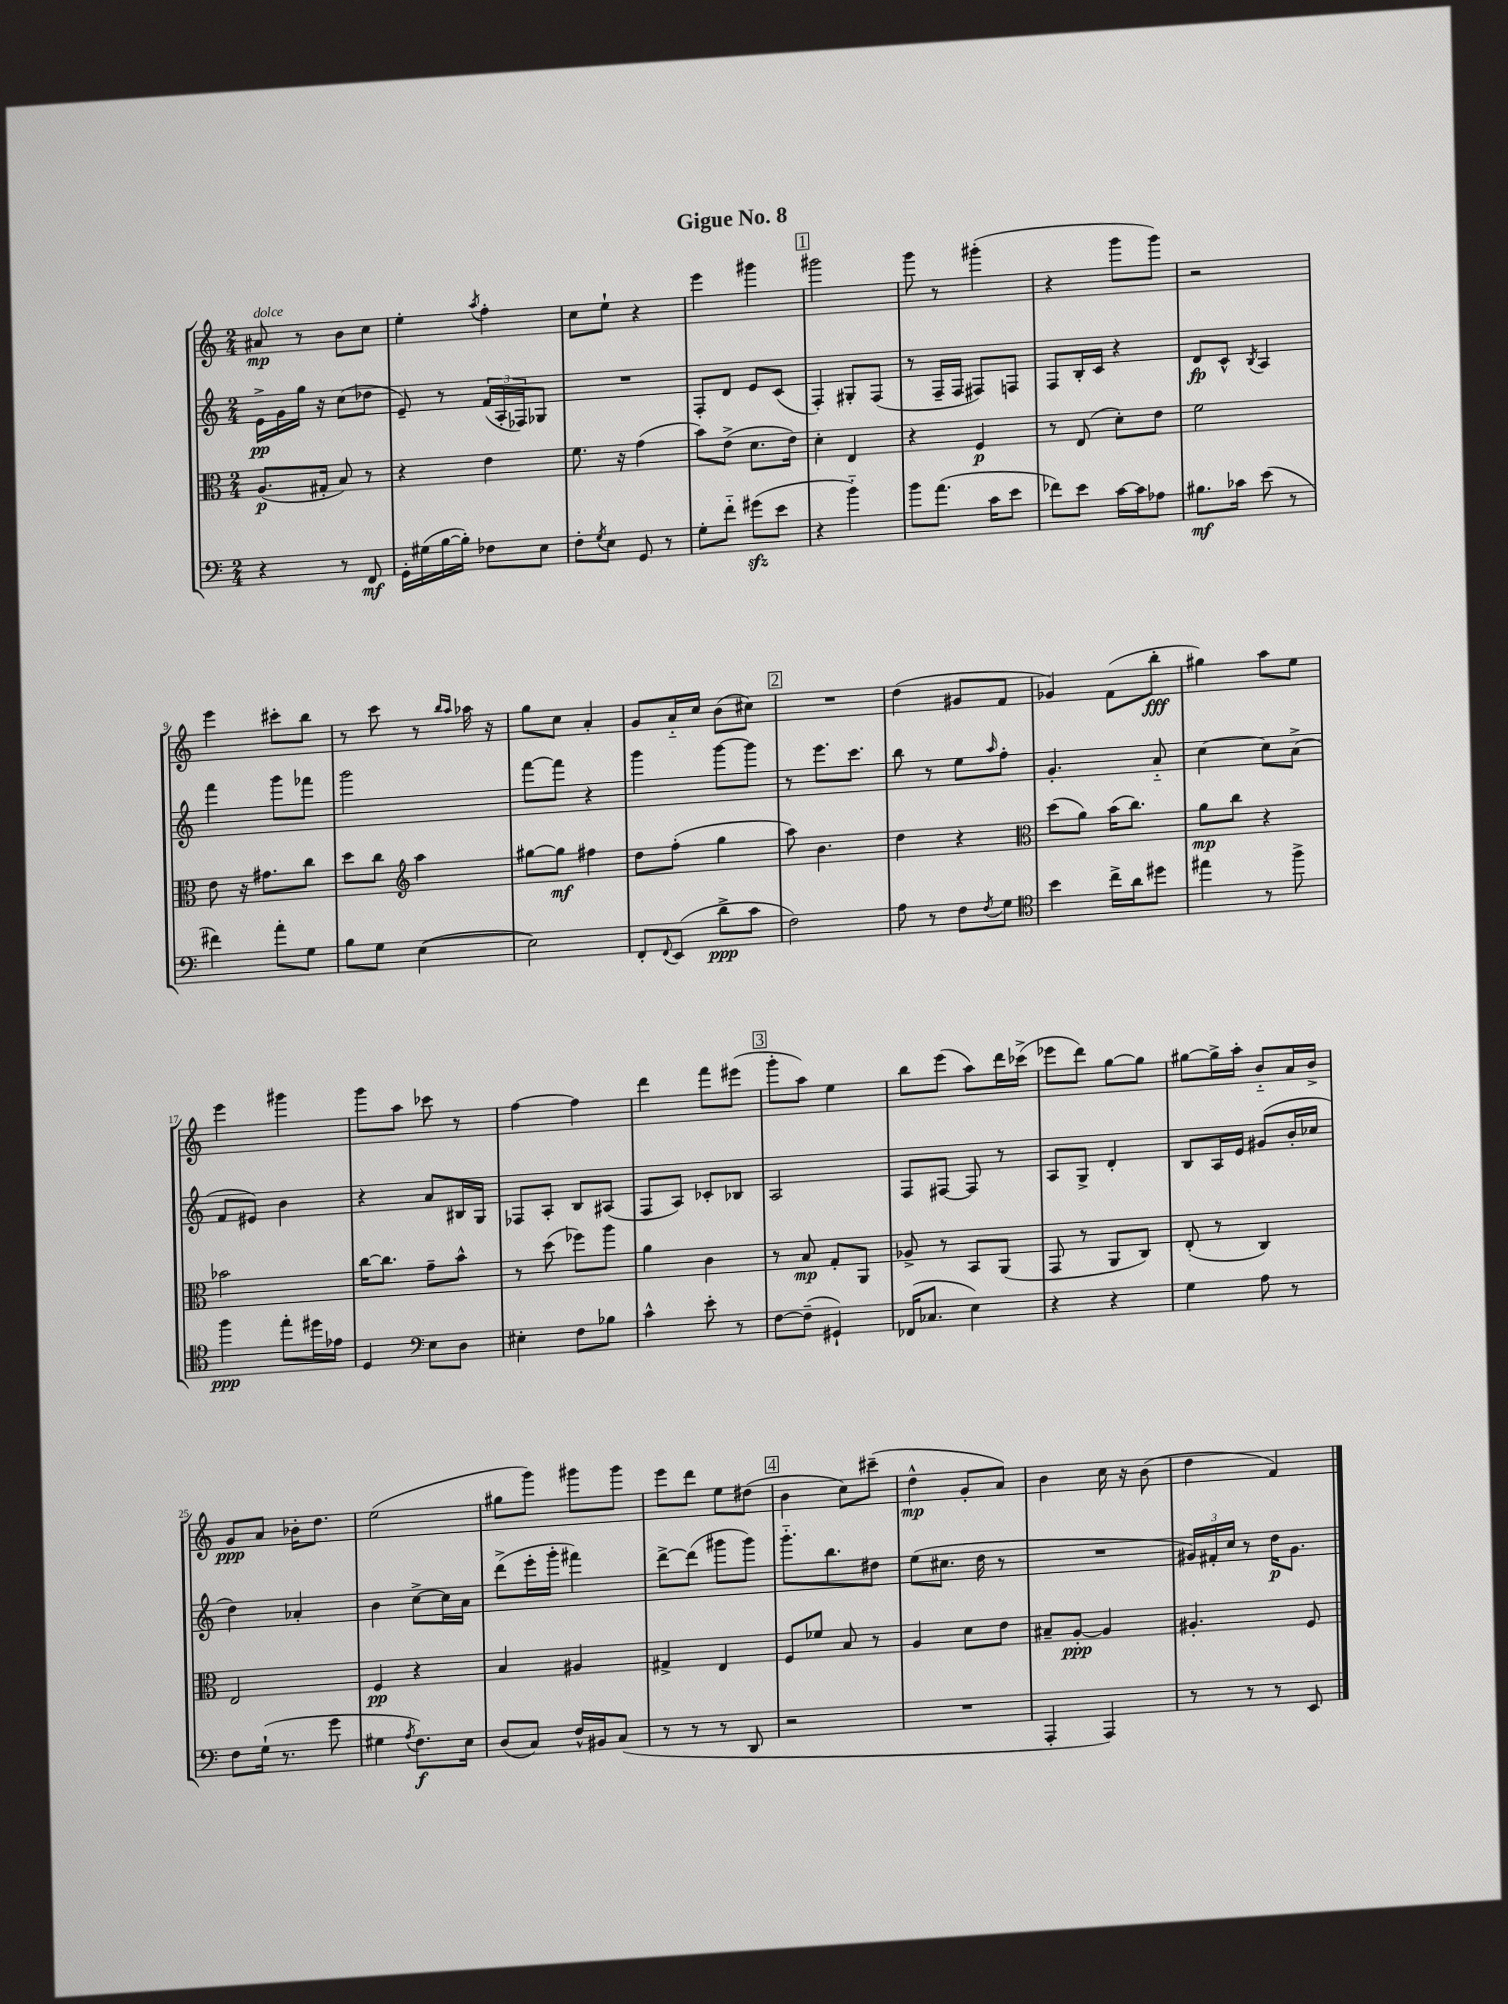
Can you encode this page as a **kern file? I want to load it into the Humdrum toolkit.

**kern	**kern	**kern	**kern
*staff4	*staff3	*staff2	*staff1
*clefF4	*clefC3	*clefG2	*clefG2
*k[]	*k[]	*k[]	*k[]
*M2/4	*M2/4	*M2/4	*M2/4
4r	(8.A	16e^	8a#
.	.	16g	.
.	.	16gg	8r
.	16G#'	16r	.
8r	8B)	(8cc	8b
8FF	8r	8dd-	8cc
=	=	=	=
16GG'	4r	8e~)	4ee'
(16G#	.	.	.
[16B	.	8r	.
16B'])	.	.	.
.	.	.	8qaa
8F-	4e	(24f	4ff'
.	.	24A'	.
.	.	24F-)	.
8E	.	8G-	.
=	=	=	=
8F'	8.f	2r	8cc
8qG	.	.	.
8E	.	.	8ee`
.	16r	.	.
8GG	(4g	.	4r
8r	.	.	.
=	=	=	=
8G'	8b)	8F'	4eee
8f'~	(8e^	8d	.
(8g#	8.d	8e	4ggg#
8e	.	(8c	.
.	16e)	.	.
=	=	=	=
4r	4d'	4F')	2ggg#
4b'~)	4E	8G#'	.
.	.	(8F	.
=	=	=	=
8b	4r	8r	8ggg
(8.a	.	16F~	8r
.	.	16F	.
.	4F	8F#)	(4ggg#'
16c	.	.	.
8e	.	8F	.
=	=	=	=
8f-)	8r	8F	4r
8e	(8E	16B'	.
.	.	16c	.
[16c	8d')	4r	8ggg
16c]	.	.	.
8A-	8e	.	8ggg)
=	=	=	=
8.B#	2f	8d	2r
.	.	8c^^	.
16c-	.	.	.
.	.	8qB	.
(8e	.	4A	.
8r	.	.	.
=	=	=	=
4f#)	8e	4fff	4eee
.	16r	.	.
.	8.g#	.	.
8a'	.	8ggg	8ccc#'
8G	8cc	8fff-	8bb
=	=	=	=
8B	8dd	2ggg	8r
8G	8cc	.	8ccc
*	*clefG2	*	*
([4E	4aa	.	8r
.	.	.	16qqbb
.	.	.	16qqaa
.	.	.	16aa-
.	.	.	16r
=	=	=	=
2E])	[8gg#	[8fff	8gg
.	8gg#]	8fff]	8cc
.	4ff#	4r	4a'
=	=	=	=
8FF'	8dd	4ggg	8g
8qqFF	.	.	.
(8EE	(8ff'	.	16a'~
.	.	.	16cc
8d^	4gg	[8ggg	(8b
8c	.	8ggg]	8cc#)
=	=	=	=
2F)	8aa)	8r	2r
.	4.b	8.eee	.
.	.	8.ccc	.
=	=	=	=
8A	4dd	8bb	(4dd
8r	.	8r	.
8F	4r	8ee	8g#
8qF	.	16qqaa	.
8G	.	8ff'	8f
=	=	=	=
*clefC4	*clefC3	*	*
4b	(8dd	4.g'	4g-)
.	8a)	.	.
16cc^	(16b	.	(8f
16a	8.cc)	.	.
8dd#	.	8a'~	8bb'
=	=	=	=
4ee#	8a	[4cc	4gg#)
.	8cc	.	.
8r	4r	8cc]	8aa
8ff^	.	(8a^	8ee
=	=	=	=
4ff	2b-	8f	4eee
.	.	8e#)	.
8ee'	.	4b	4ggg#
16dd#	.	.	.
16e-	.	.	.
=	=	=	=
4D	[16cc	4r	8ggg
.	8.cc]	.	.
.	.	.	8aa
*clefF4	*	*	*
8E	8g~	8a	8ccc-
8D	8b^^	16B#	8r
.	.	16G	.
=	=	=	=
4E#'	8r	8F-	[4ff
.	(8dd	8A'	.
8F	8ff-)	8B	4ff]
8B-	8aa	(8A#	.
=	=	=	=
4c^^	4a	8F	4ddd
.	.	8A)	.
8e'	4c	8c-'	8fff
8r	.	8B-	(8eee#
=	=	=	=
[8F	8r	2A	8ggg'
(8F~]	8B	.	8aa)
4GG#`)	8G'	.	4ee
.	8AA	.	.
=	=	=	=
(16FF-	8A-^	8F	8bb
8.C-	.	.	.
.	8r	[8F#	(8eee
4E)	8BB	8F#]	8aa)
.	(8AA	8r	16ddd
.	.	.	(16ccc-^
=	=	=	=
4r	8GG	8A	8eee-
.	8r	8G^	8ddd)
4r	8AA	4d'	[8gg
.	8C)	.	8gg]
=	=	=	=
4G	(8E'	8B	[8gg#
.	8r	16A	16gg#^]
.	.	16e	16aa'
8A	4C)	(8g#	8b'~
8r	.	16b'	16a
.	.	16cc-	16b^
=	=	=	=
8F	2E	4dd)	8g
(16G`	.	.	8a
8.r	.	.	.
.	.	4a-'	16b-'
.	.	.	8.dd
8g	.	.	.
=	=	=	=
4G#	4F	4b	(2ee
8qA	.	.	.
8.F)	4r	[8cc^	.
.	.	16cc]	.
16E	.	16a	.
=	=	=	=
(8D	4B	(8ddd^	8gg#
8C)	.	16eee'	8ggg)
.	.	16ggg'	.
16F^^	4A#	4fff#)	8ggg#
16BB#	.	.	.
(8C	.	.	8ggg#
=	=	=	=
8r	4G#^	[8ddd^	8eee
8r	.	(8ddd]	8ddd
8r	4E	8ggg#	8ee
8DD	.	8ggg#)	(8dd#
=	=	=	=
2r	8F	8.ggg'~	4b
.	8f-	.	.
.	.	8.bb	.
.	8B	.	8cc)
.	8r	8dd#	(8ccc#~
=	=	=	=
2r	4A	(8ee	4dd^^
.	.	8.cc#	.
.	8d	.	8g'
.	.	16dd	.
.	8e	8r	8a)
=	=	=	=
4AAA'	8B#~	2r	4b
.	[8A'	.	.
4AAA)	4A]	.	16cc
.	.	.	16r
.	.	.	(8b
=	=	=	=
8r	4.A#'	24g#)	4dd
.	.	24f#'	.
.	.	24cc	.
8r	.	8r	.
8r	.	16dd	4f)
.	.	8.g#	.
8EE	8F	.	.
==	==	==	==
*-	*-	*-	*-
